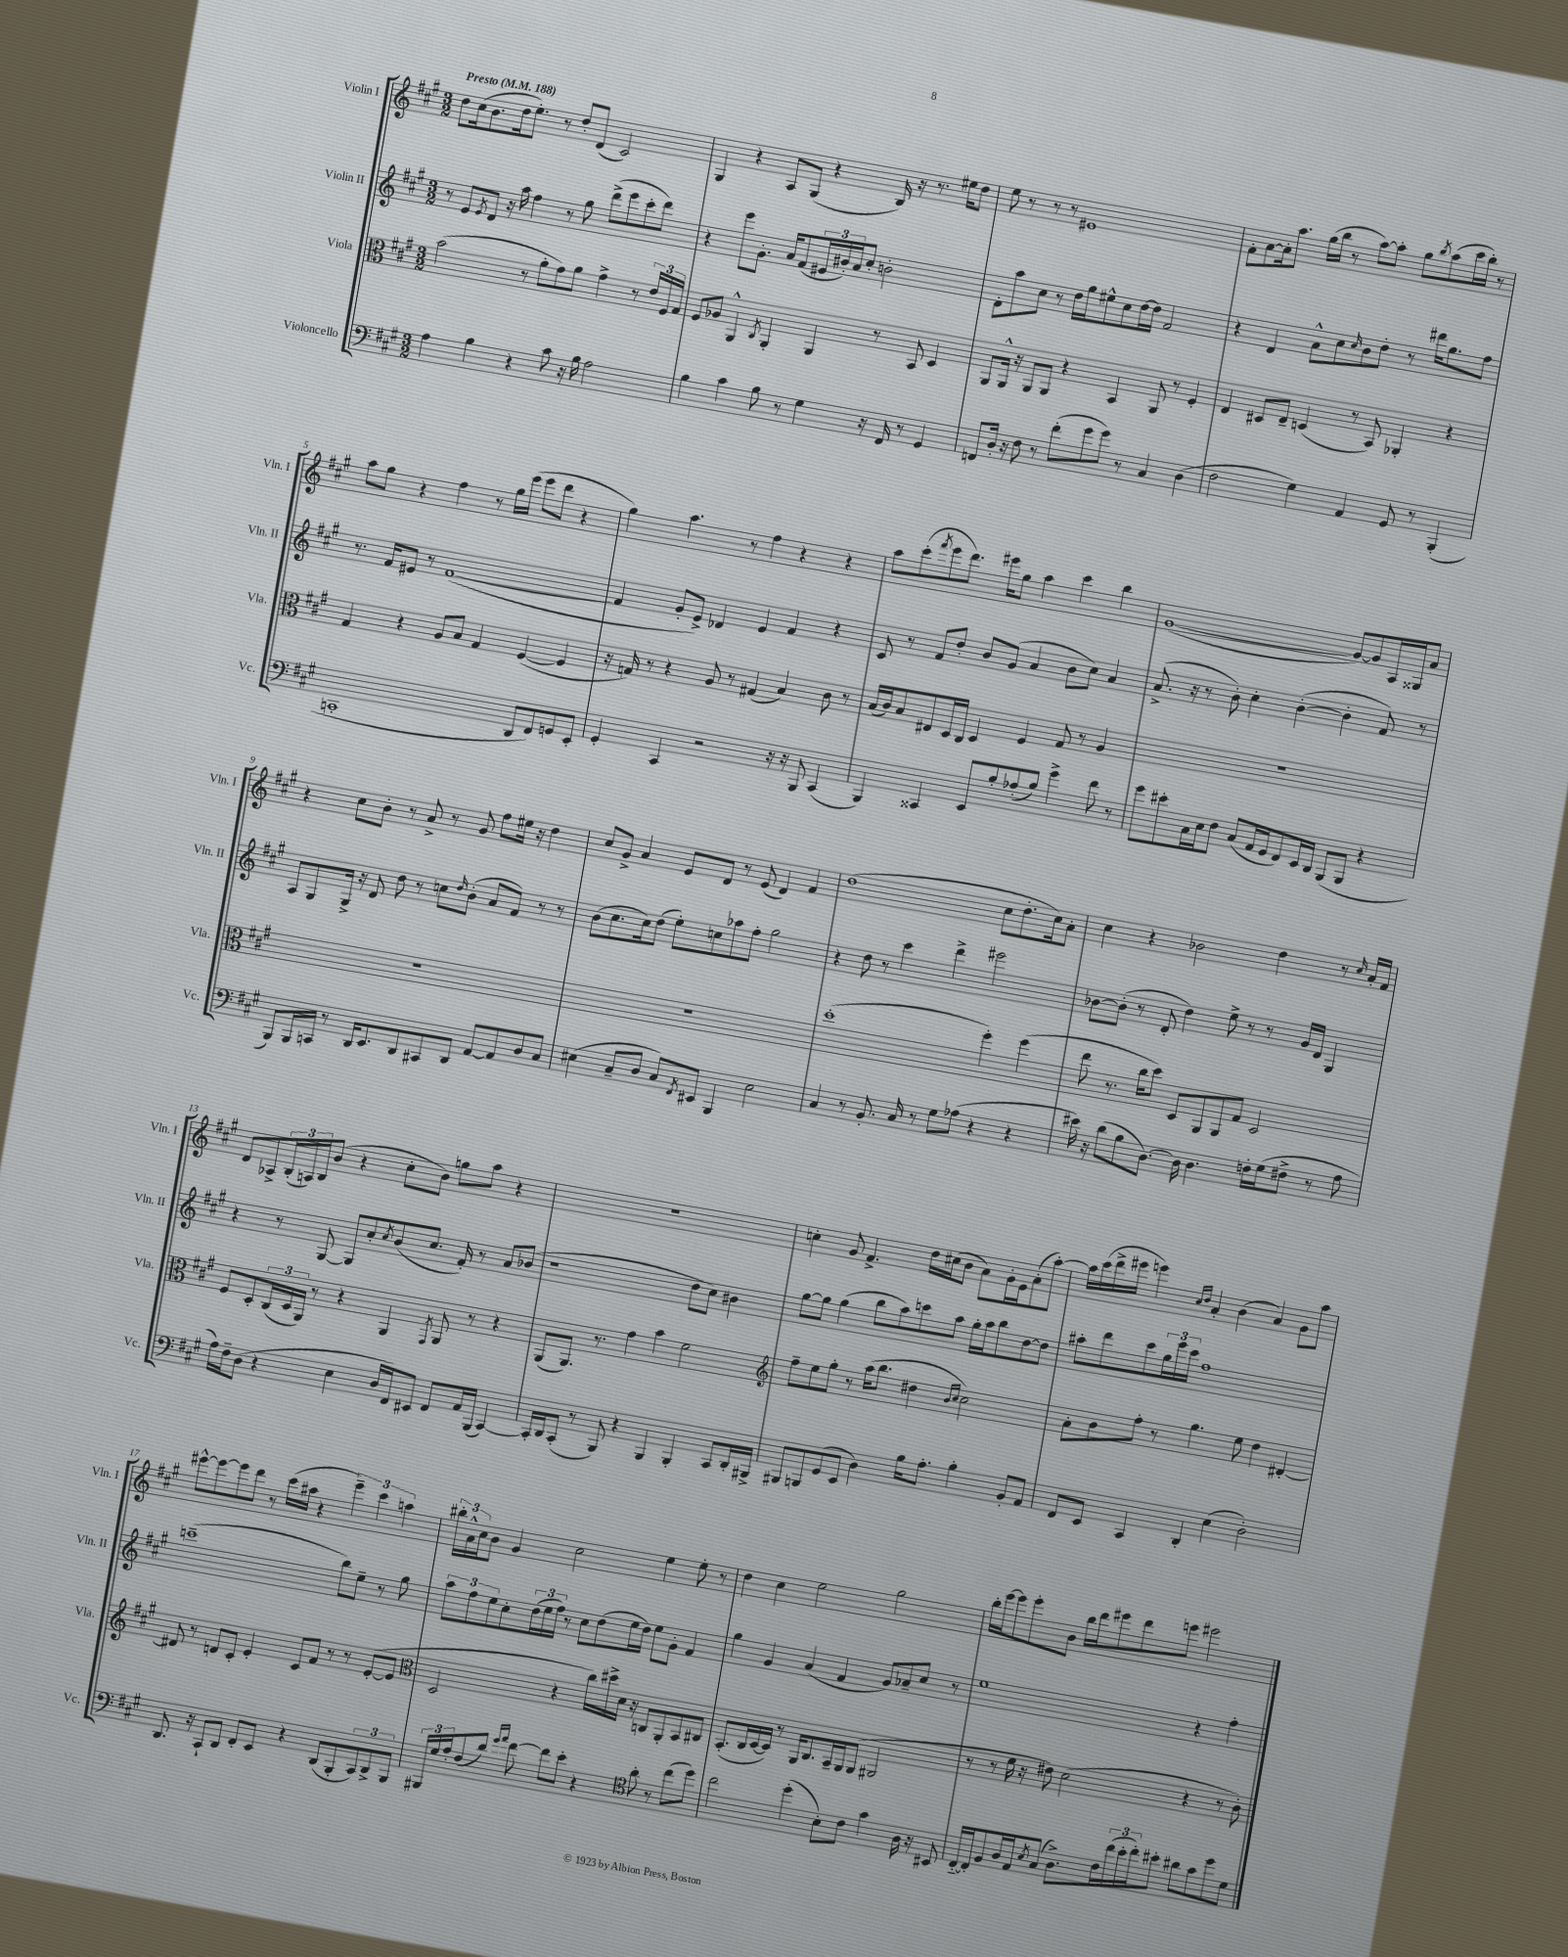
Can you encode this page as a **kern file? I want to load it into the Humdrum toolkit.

**kern	**kern	**kern	**kern
*staff4	*staff3	*staff2	*staff1
*clefF4	*clefC3	*clefG2	*clefG2
*k[f#c#g#]	*k[f#c#g#]	*k[f#c#g#]	*k[f#c#g#]
*M3/2	*M3/2	*M3/2	*M3/2
*MM188	*MM188	*MM188	*MM188
4A\	(2b\	8r	8dd\L
.	.	8e/L	(16cc#\k
.	.	.	8.b\
.	.	8qe/	.
4B\	.	8d/J	.
.	.	16r	16dd\k
.	.	16aa\	8.ee'\J)
4r	8r	4ff#\	.
.	8a'\L	.	8r
8c#\	8g#\)	8r	8dd'/L
16r	8a\J	8gg#\	(8d/J
16B\	.	.	.
2A\	4g#^\	(8ddd^\L	2c#/)
.	.	8eee\	.
.	8r	8ccc#'\	.
.	24e/LL	8ddd\J)	.
.	24F#/	.	.
.	24G#/JJ	.	.
=	=	=	=
4B\	8F#/L	4r	4G#/
.	8A-/J	.	.
4c#\	4AA^^/	8eee\L	4r
.	.	8.g#'\J	.
.	8qC#/	.	.
8B\	4AA'/	.	8A/L
.	.	16a/LK	.
8r	.	(8f#/	(8G#/J
4G#\	4AA/	24e#/L	4r
.	.	24b#'/)	.
.	.	24a/J	.
.	.	8cc#'/J	.
16r	8r	2b'\	16B/)
16FF#/	.	.	16r
8r	8BB/	.	8.r
4GG#/	4D/	.	.
.	.	.	16ee#\LK
.	.	.	8dd\J
=	=	=	=
8FF/L	8AA/L	8d'\L	8ee\
16D'/Jk	16AA^^/Jk	8aa\	8r
16r	16r	.	.
8F#\	8AA/L	8cc#\J	8r
8r	8AA/J	8r	8r
(8f#'\L	4r	16dd\LL	1e#
.	.	16gg#\J	.
8g#\	.	8ee#^^\	.
8g#\J)	4BB/	8cc#\	.
8r	.	[16dd\L	.
.	.	16dd\]JJ	.
4C#/	8AA/	2f#/	.
.	8r	.	.
(4D\	4F#'/	.	.
=	=	=	=
2F#\	4E/	4r	8f#'\L
.	.	.	[8a\
.	8D#/L	4d/	16a'\]k
.	.	.	8.aa\J
.	8E~/J	.	.
4G#\)	(4D/	8a^^\L	(16gg#\LL
.	.	.	16bb\JJ
.	.	8cc#\	8r
.	.	16qqcc#/	.
4AA/	8r	8b\	[8aa\L)
.	8BB/)	8dd'\J	8aa'\]J
8GG#/	4AA-'/	8r	8gg#\L
.	.	.	8qbb/
8r	.	16ddd#\LK	(8aa\
.	.	8.gg#\	.
(4BBB'/	4r	.	16ccc#\L
.	.	.	16bb'\JJ)
.	.	8ff#\J	8r
=	=	=	=
1CC'	4G#/	8.r	8aa\L
.	.	.	8gg#\J
.	.	16f#/LK	.
.	4r	8e#/J	4r
.	.	8r	.
.	8A/L	([1f#	4ff#\
.	8B/J	.	.
.	4G#/	.	8r
.	.	.	16gg#\LL
.	.	.	(16eee\JJ
8DD/L	([4F#/	.	8eee\L
8FF#/)	.	.	8ddd\J
8GG/	4F#/]	.	4r
8EE'/J	.	.	.
=	=	=	=
4GG#'/	16r	4f#/]	4gg#\)
.	16G/)	.	.
.	8r	.	.
4CC#/	4r	8g#'/L	4.aa\
.	.	8e^/J)	.
2r	8A/	4d-/	.
.	8r	.	8r
.	(4G#/	4e/	4ff#\
16r	4B/)	4f#/	4r
16r	.	.	.
8BBB/	.	.	.
(4CC#/	8c#\	4r	4r
.	8r	.	.
=	=	=	=
4BBB/)	(16B/LL	8c#/	8aa\L
.	16c#/J)	.	.
.	8B/	8r	(8ccc#'\
.	.	.	8qfff#/
4CC##/	8E#/	8f#/L	8eee\
.	16D/L	8dd'/J	8.ddd\J)
.	16C#/JJ	.	.
8EE/L	4D/	8b/L	.
.	.	.	16eee#\LK
8B'/	.	(8g#/J	8gg#\J
(8A-'/	4F#/	4a/	4aa\
8B/J)	.	.	.
4g#^\	8G#/	8b\L	4ccc#\
.	8r	8cc#\J)	.
8f#\	4A/	4a/	4bb\
8r	.	.	.
=	=	=	=
8g#\L	1.r	(8.a^/	([1g#
8e#'\	.	.	.
.	.	16r	.
16C#\L	.	8r	.
16E\J	.	.	.
8F#\J	.	8b'\)	.
(8C#/L	.	4cc#'\	.
16AA/L	.	.	.
16GG#/J	.	.	.
8FF#/)	.	([4b'\	.
16EE/L	.	.	.
16DD/JJ	.	.	.
(8BBB/L	.	4b'\]	8g#/_L)
8BBB/J	.	.	8g#/]
4r	.	8f#/)	16A/L
.	.	.	16G##/J
.	.	8r	8a/J
=	=	=	=
8BBB/L)	1.r	8A/L	4r
16BBB/L	.	8G#/	.
16CC/JJ	.	.	.
8r	.	16G#^/Jk	8cc#\L
.	.	16r	.
16DD/LK	.	8d/	8b'\J
8.EE/	.	.	.
.	.	8dd\	8r
8DD/	.	8r	8a^/
8CC#/	.	8cc\L	8r
.	.	16qqdd/	.
8DD/J	.	(8b'\J	8g#/
[8AA/L	.	8a/L	8ff#\L
8AA/]	.	8f#/J)	16ee#\Jk
.	.	.	16r
8D/	.	8r	4dd\
8C#/J	.	8r	.
=	=	=	=
(4E#\	1.r	(8b\L	8cc#/L
.	.	8.cc#\	8g#^/J
8C#~/L	.	.	4a/
.	.	16cc#\k)	.
8D/J	.	(8dd\J	.
8C#/L)	.	8ee'\L)	8e/L
8qFF#/	.	.	.
8EE#/J	.	8cc\	8d/J
4BBB/	.	8aa-\	8r
.	.	8ff#'\J	(8e/
2E#\	.	2gg#\	4d/)
.	.	.	4f#/
=	=	=	=
4C#/	(1dd'	4r	(1dd
8r	.	8dd\	.
8.BB'/	.	8r	.
.	.	4ccc#\	.
16C#/	.	.	.
8r	.	.	.
8G#\L	.	4ddd^\	.
(8A-\J	.	.	.
4r	4ff#'\)	2eee#\	8cc#\L
.	.	.	8.dd'\
4r	(4ff#\	.	.
.	.	.	16cc#\k)
.	.	.	8a'\J
=	=	=	=
16e#\)	8ee\	[8b-\L	4cc#\
16r	.	.	.
(8d\L	8.r	(8b-'\]J	.
8B\	.	8r	4r
.	16cc#\LK	.	.
[8.D\J)	8dd\J)	8d'/	.
.	8D/L	4dd\)	2b-\
16D\]	.	.	.
4.D\	8AA/	.	.
.	8AA/	8ee^\	.
.	8G#/J	8r	.
16F'\LL	2D/	8r	4dd\
(16G#\J	.	.	.
8F#^\J	.	16g#/LL	.
.	.	16d/JJ	.
8r	.	4G#/	8r
.	.	.	16qqcc#/
8A\	.	.	16a'/LL
.	.	.	16f#/JJ
=	=	=	=
16A\LL)	8F#/L	4r	8d/L
16F#~\J	.	.	.
(8D\J	8D'/	.	8A-^/
4r	(24C#/L	8r	(24B'/L
.	24D/	.	24A/)
.	24AA/JJ)	.	24B/J
.	8r	[8G#/	(8b/J
4E\	4r	8G#/]L	4r
.	.	8cc#'/	.
.	.	8qcc#/	.
16D/LL	4AA/	(8b/	8cc#'\L
16FF#/J)	.	.	.
8EE#/J	.	8.cc#/J	8b\J)
.	8qGG#/	.	.
8FF#/L	8AA/	.	8gg\L
.	.	16f#'/)	.
16AA/L	8r	8r	8aa\J
(16BBB/JJ	.	.	.
[4CC#/)	4r	8a/L	4r
.	.	(8b-/J	.
=	=	=	=
16CC#'/]LL	(8AA/L	1r	1.r
16DD/J	.	.	.
(8CC#'/J	8.AA/J)	.	.
8r	.	.	.
.	8.r	.	.
8BBB/)	.	.	.
4r	4g#\	.	.
4BBB/	4b\	.	.
4BBB'/	2f#\	8dd\L	.
.	.	8cc#\J)	.
8CC#/L	.	4b#\	.
16DD'/L	.	.	.
16BBB#^/JJ	.	.	.
=	=	=	=
*	*clefG2	*	*
8BBB#/L	8ff#~\L	[8gg#\L	4cc'\
8BBB/	8ee\	8gg#\]J	.
(8GG#/	8gg#'\J	(4gg#\	8g#/
8EE/J	8r	.	4.f#^/
4D\)	(16aa\LK	8bb\L	.
.	8.bb\J	.	.
.	.	8aa\)	.
16B\LK	4dd#\	8ccc\	16dd\LL
8.A'\J	.	.	(16cc#\J
.	.	8aa\J	8b\J
.	16qqb/LL	.	.
.	16qqcc#/JJ	.	.
4B'\	2cc#\)	16gg#'\LL	8a\L)
.	.	16aa\J	.
.	.	8bb\	16g#'\L
.	.	.	16e\J
8BB'/L	.	[8dd\	(8a'\
8AA/J	.	8dd\]J	[8aa'\J)
=	=	=	=
8FF#/L	8a'\L	8aa#'\L	16aa\]LL
.	.	.	(16ccc#\
8EE/J	8b\	8ddd\	16ddd^\
.	.	.	16eee#\JJ
4CC#/	8ff#'\J	8ccc#\	4eee\)
.	8r	24gg#\L	.
.	.	24eee\	.
.	.	24ccc#\JJ	.
.	.	.	16qqcc#/LL
.	.	.	16qqdd/JJ
4DD'/	4.gg#\	1ff#	4a'/
(4E\	.	.	(4b\
.	8ee\	.	.
2D'\)	4dd\	.	4a/)
.	[4d#'/	.	8g#\L
.	.	.	8aa\J
=	=	=	=
8.DD/	8d#/]	(1ccc~	[8eee#^^\L
.	8r	.	8eee#\_
16r	.	.	.
8CC#`/L	8d/L	.	8eee#\]
8DD/J	8c#'/J	.	8ddd\J
8FF#'/L	4e'/	.	8r
8EE/J	.	.	(16ccc#\LL
.	.	.	16aa#\JJ
4r	8c#/L	.	4r
.	8f#/J	.	.
(8DD/L	8r	8bb\L)	6eee#~\)
8BBB'/	8r	8ee~\J	.
.	.	.	6ccc#\
12CC#/)	([8e'/L	8r	.
12DD^/	.	.	6aa\
.	8e/]J	8gg#\	.
12BBB/J	.	.	.
=	=	=	=
*	*clefC3	*	*
24BBB#/LL	2D/	12aa\L	24bb#'\LL
24G#/	.	.	24a^^\
24A'/J	.	12ff#\	24cc#\J
(8F#/	.	.	8b\J
.	.	12ee\	.
8d/J)	.	8cc#'\	4g#/
16qqg#/LL	.	.	.
16qqa/JJ	.	.	.
[8f#\	.	(24dd\L	.
.	.	24ee\	.
.	.	24ff#\JJ)	.
8f#\]L	4r	8r	2cc#\
8e'\J	.	8cc#\L	.
4r	16cc#\LL)	(8dd\	.
.	16dd#^\	.	.
.	16d\JJ	16ee\L	.
.	16r	16dd\JJ)	.
*clefC4	*	*	*
8a'\	8C/L	8ee\L	4ee\
8r	8AA'/	8g#'\J	.
(8cc#\L	8BB/	4f#/	8ee'\
8dd\J)	8C#/J	.	8r
=	=	=	=
2cc#\	(8.BB'/L	4gg#\	4dd\
.	16C#/L	.	.
.	[16D/	4g#/	4cc#\
.	16D/]JJ)	.	.
.	8r	.	.
(4dd'\	16AA/LK	(4a/	2ee\
.	8.C#/	.	.
8B'\L)	16BB~/L	4f#/	.
.	16AA/J	.	.
8c#\J	(8AA/J	.	.
4g#\	2AA#/	8g#/L)	2gg#\
.	.	8a-~/	.
16A\	.	8cc#/J	.
16r	.	.	.
8BB#/	.	8r	.
=	=	=	=
[16C#'~/LL	8r	1ee	16bb'\LL
16C#'/]J	.	.	[16eee\J
8F#/	8r	.	8eee\]
16A/L	16f#\	.	8eee'\
16E/J	16r	.	.
8qB/	.	.	.
(8G#/J	8e#\)	.	8b\J
8.A^\L)	(2d\	.	16bb\LL
.	.	.	16ddd\J
.	.	.	8eee#\
16c#\L	.	.	.
(24cc#\	.	.	8ddd\
24b'\	.	.	.
24cc#'\J)	.	.	.
8b#'\J	.	.	8eee\J
8a#\L	4r	4r	2eee#\
8g#\	.	.	.
8dd\	8r	4ff#'\	.
8d\J	8c#'\)	.	.
==	==	==	==
*-	*-	*-	*-
